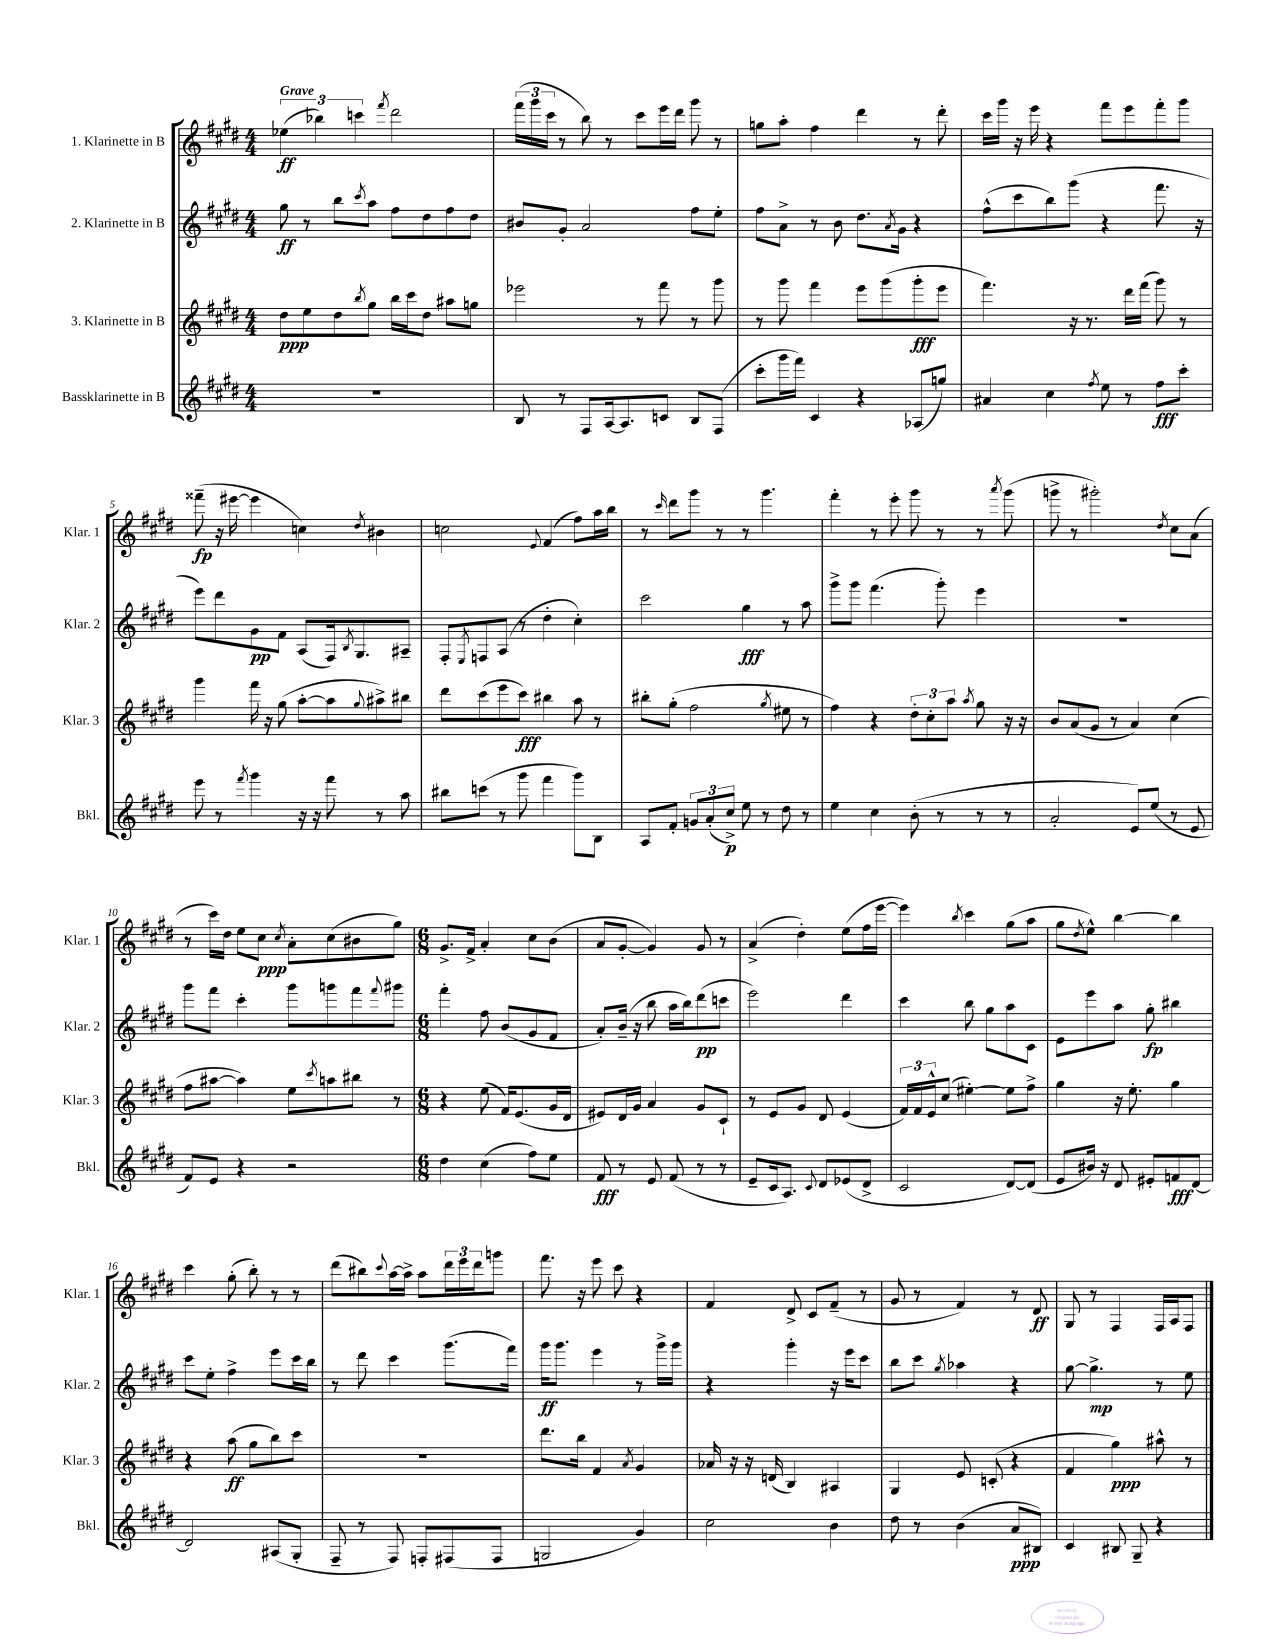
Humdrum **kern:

**kern	**dynam	**kern	**dynam	**kern	**dynam	**kern	**dynam
*part4	*part4	*part3	*part3	*part2	*part2	*part1	*part1
*staff4	*staff4	*staff3	*staff3	*staff2	*staff2	*staff1	*staff1
*I"Bassklarinette in B	*	*I"3. Klarinette in B	*	*I"2. Klarinette in B	*	*I"1. Klarinette in B	*
*I'Bkl.	*	*I'Klar. 3	*	*I'Klar. 2	*	*I'Klar. 1	*
*clefG2	*	*clefG2	*	*clefG2	*	*clefG2	*
*k[f#c#g#d#]	*	*k[f#c#g#d#]	*	*k[f#c#g#d#]	*	*k[f#c#g#d#]	*
*M4/4	*	*M4/4	*	*M4/4	*	*M4/4	*
=1	=1	=1	=1	=1	=1	=1	=1
!	!	!	!	!	!	!LO:TX:a:B:t=Grave	!
1r	.	8dd#\L	ppp	8gg#\	ff	(6ee-X\	ff
.	.	8ee\	.	8r	.	.	.
.	.	.	.	.	.	6bb-X\)	.
.	.	8dd#\	.	8bb\L	.	.	.
.	.	.	.	.	.	6cccn\	.
.	.	8qbb/	.	8qccc#/	.	.	.
.	.	8gg#\J	.	8aa\J	.	.	.
.	.	.	.	.	.	8qfff#/	.
.	.	16bb\LL	.	8ff#\L	.	2ddd#\	.
.	.	16ccc#\J	.	.	.	.	.
.	.	8dd#\J	.	8dd#\	.	.	.
.	.	8aa#X\L	.	8ff#\	.	.	.
.	.	8ggn\J	.	8dd#\J	.	.	.
=2	=2	=2	=2	=2	=2	=2	=2
8B/	.	2eee-X\	.	8b#X/L	.	(24fff#\LL	.
.	.	.	.	.	.	24ggg#\	.
.	.	.	.	.	.	24ccc#\JJ	.
8r	.	.	.	8g#'/J	.	8r	.
8F#/L	.	.	.	2a/	.	8bb\)	.
[16A/k	.	.	.	.	.	8r	.
8.A/]	.	.	.	.	.	.	.
.	.	8r	.	.	.	8ccc#\L	.
8cn/J	.	8fff#\	.	.	.	16eee\L	.
.	.	.	.	.	.	16ddd#\JJ	.
8B/L	.	8r	.	8ff#\L	.	8ggg#\	.
(8F#/J	.	8ggg#\	.	8ee'\J	.	8r	.
=3	=3	=3	=3	=3	=3	=3	=3
8ccc#'\L	.	8r	.	8ff#\L	.	8ggn\L	.
16ggg#\L	.	8ggg#\	.	8a^\J	.	8aa'\J	.
16fff#\JJ)	.	.	.	.	.	.	.
4c#/	.	4fff#\	.	8r	.	4ff#\	.
.	.	.	.	8b\	.	.	.
4r	.	8eee\L	.	8.dd#\L	.	4ddd#\	.
.	.	(8ggg#\	.	.	.	.	.
.	.	.	.	8qa/	.	.	.
.	.	.	.	16g#\Jk	.	.	.
(8A-X/L	.	8ggg#'\	fff	4r	.	8r	.
8ggn/J)	.	8eee\J	.	.	.	8ddd#'\	.
=4	=4	=4	=4	=4	=4	=4	=4
4a#X/	.	4.fff#\)	.	(8ff#^^\L	.	16ccc#\LL	.
.	.	.	.	.	.	16ggg#\JJ	.
.	.	.	.	8ccc#\	.	16r	.
.	.	.	.	.	.	16eee\	.
4cc#\	.	.	.	8bb\)	.	4r	.
.	.	16r	.	(8ggg#\J	.	.	.
.	.	8.r	.	.	.	.	.
8qff#/	.	.	.	.	.	.	.
8ee\	.	.	.	4r	.	8fff#\L	.
8r	.	16ddd#\LL	.	.	.	8eee\	.
.	.	(16fff#\JJ	.	.	.	.	.
8ff#\L	fff	8ggg#\)	.	8.fff#\	.	8fff#'\	.
8ccc#'\J	.	8r	.	.	.	8ggg#\J	.
.	.	.	.	16r	.	.	.
!!LO:LB:g=z
=5	=5	=5	=5	=5	=5	=5	=5
8eee\	.	4ggg#\	.	8eee\L)	.	(8fff##X~\	fp
8r	.	.	.	8ddd#\	.	16r	.
.	.	.	.	.	.	[16eee#X\	.
8qfff#/	.	.	.	.	.	.	.
4ggg#\	.	16fff#\	.	8g#\	pp	4eee#\]	.
.	.	16r	.	.	.	.	.
.	.	(8gg#\	.	8f#\J	.	.	.
16r	.	[8aa'\L	.	(8A/L	.	4ccn\)	.
16r	.	.	.	.	.	.	.
8fff#\	.	8aa\]	.	16F#/k)	.	.	.
.	.	.	.	8qB/	.	.	.
.	.	.	.	8.G#/	.	.	.
.	.	8qqgg#/	.	.	.	8qdd#/	.
8r	.	8aa#X^\)	.	.	.	4b#X\	.
8aa\	.	8bb#X\J	.	8A#X~/J	.	.	.
=6	=6	=6	=6	=6	=6	=6	=6
8bb#X\L	.	8ddd#\L	.	8F#'/L	.	2ccn\	.
.	.	.	.	8qE/	.	.	.
(8cccn\J	.	(8ccc#\	.	8Fn/	.	.	.
8r	.	8eee\	.	(8A/J	.	.	.
8ggg#\	.	8ccc#\J)	fff	8r	.	.	.
.	.	.	.	.	.	8qqe/	.
4fff#\	.	4bb#X\	.	4dd#'\	.	(4f#/	.
8ggg#\L)	.	8aa\	.	4cc#'\)	.	8ff#\L)	.
8B\J	.	8r	.	.	.	16aa\L	.
.	.	.	.	.	.	16bb\JJ	.
=7	=7	=7	=7	=7	=7	=7	=7
8A/L	.	8bb#X'\L	.	2ccc#\	.	8r	.
.	.	.	.	.	.	16qqccc#/	.
8f#'/J	.	(8gg#'\J	.	.	.	8ddd#\L	.
12gn/L	.	2ff#\	.	.	.	8ggg#\J	.
(12a'/	.	.	.	.	.	.	.
.	.	.	.	.	.	8r	.
12cc#^/J)	p	.	.	.	.	.	.
8ee\	.	.	.	4gg#\	fff	8r	.
8r	.	.	.	.	.	4.ggg#\	.
.	.	8qgg#/	.	.	.	.	.
8dd#\	.	8ee#X\	.	8r	.	.	.
8r	.	8r	.	8aa\	.	.	.
=8	=8	=8	=8	=8	=8	=8	=8
4ee\	.	4ff#\)	.	8ggg#^\L	.	4fff#'\	.
.	.	.	.	8ggg#\J	.	.	.
4cc#\	.	4r	.	(4.fff#\	.	8r	.
.	.	.	.	.	.	8eee'\	.
(8b'\	.	12dd#'\L	.	.	.	8ggg#\	.
.	.	12cc#'\	.	.	.	.	.
8r	.	.	.	8ggg#'\)	.	8r	.
.	.	12aa\J	.	.	.	.	.
.	.	8qaa/	.	.	.	.	.
8r	.	8gg#\	.	4eee\	.	8r	.
.	.	.	.	.	.	8qaaa/	.
8r	.	16r	.	.	.	(8ggg#\	.
.	.	16r	.	.	.	.	.
=9	=9	=9	=9	=9	=9	=9	=9
2a'/	.	8b/L	.	1r	.	8gggn^\	.
.	.	(8a/	.	.	.	8r	.
.	.	8g#/J	.	.	.	2ggg#X'\)	.
.	.	8r	.	.	.	.	.
8e/L)	.	4a/)	.	.	.	.	.
(8ee/J	.	.	.	.	.	.	.
.	.	.	.	.	.	8qdd#/	.
8r	.	(4cc#\	.	.	.	8cc#\L	.
8e/	.	.	.	.	.	(8a\J	.
!!LO:LB:g=z
=10	=10	=10	=10	=10	=10	=10	=10
8f#/L)	.	8ff#\L	.	8ggg#\L	.	8r	.
8e/J	.	[8aa#X\J	.	8fff#\J	.	16ccc#\LL)	.
.	.	.	.	.	.	16dd#\JJ	.
4r	.	4aa#\])	.	4ccc#'\	.	8ee\L	.
.	.	.	.	.	.	8cc#\J	ppp
.	.	.	.	.	.	8qcc#/	.
2r	.	8ee\L	.	8ggg#\L	.	8a'\L	.
.	.	8qccc#/	.	.	.	.	.
.	.	8aan\	.	8gggn\	.	(8cc#\	.
.	.	8bb#X\J	.	8fff#\	.	8b#X\	.
.	.	.	.	8qqfff#/	.	.	.
.	.	8r	.	8ggg#X\J	.	8gg#\J)	.
=11	=11	=11	=11	=11	=11	=11	=11
*M6/8	*	*M6/8	*	*M6/8	*	*M6/8	*
4dd#\	.	4r	.	4fff#'\	.	8.g#^/L	.
.	.	.	.	.	.	16f#^/Jk	.
(4cc#\	.	(8ee\	.	8ff#\	.	4a'/	.
.	.	16f#/KL)	.	(8b/L	.	.	.
.	.	(8.e/	.	.	.	.	.
8ff#\L)	.	.	.	8g#/	.	8cc#\L	.
8ee\J	.	16g#/L	.	8f#/J	.	(8b\J	.
.	.	16d#/JJ	.	.	.	.	.
=12	=12	=12	=12	=12	=12	=12	=12
8f#/	fff	8e#X/L)	.	8a'/L)	.	8a/L	.
8r	.	16d#/L	.	(16b~/Jk	.	[8g#'/J	.
.	.	16g#/JJ	.	16r	.	.	.
8e/	.	4a/	.	8bb\	.	4g#/])	.
(8f#/	.	.	.	16aa\LL	.	.	.
.	.	.	.	16bb\J)	.	.	.
8r	.	8g#/L	.	(8ddd#\	pp	8g#/	.
8r	.	8c#`/J	.	8cccn\J	.	8r	.
=13	=13	=13	=13	=13	=13	=13	=13
8e~/L	.	8r	.	2eee\)	.	(4a^/	.
16c#/k	.	8e/L	.	.	.	.	.
8.A/J)	.	.	.	.	.	.	.
.	.	8g#/J	.	.	.	4dd#'\)	.
8qqc#/	.	.	.	.	.	.	.
8d#/L	.	8d#/	.	.	.	.	.
(8e-X/	.	(4e/	.	4ddd#\	.	(8ee\L	.
8d#^/J	.	.	.	.	.	16ff#\L	.
.	.	.	.	.	.	[16eee\JJ	.
=14	=14	=14	=14	=14	=14	=14	=14
2c#/	.	24f#/LL)	.	4ccc#\	.	4eee\])	.
.	.	24f#/	.	.	.	.	.
.	.	24e^^/J	.	.	.	.	.
.	.	(8cc#/J	.	.	.	.	.
.	.	.	.	.	.	8qbb/	.
.	.	[4ee#X'\)	.	8bb\	.	4ccc#\	.
.	.	.	.	8gg#\L	.	.	.
[8d#/L)	.	8ee#\L]	.	8aa\	.	(8gg#\L	.
(8d#/J]	.	8ff#^\J	.	8c#\J	.	8aa\J	.
=15	=15	=15	=15	=15	=15	=15	=15
8e/L	.	4gg#\	.	8e\L	.	8gg#\L	.
.	.	.	.	.	.	8qdd#/	.
16b#X/Jk)	.	.	.	8eee\	.	8ee^^\J)	.
16r	.	.	.	.	.	.	.
8d#/	.	16r	.	8aa\J	.	[4bb\	.
.	.	8.ee'\	.	.	.	.	.
8e#X'/L	.	.	.	8gg#'\	fp	.	.
8fn/	fff	4gg#\	.	4bb#X\	.	4bb\]	.
[8d#/J	.	.	.	.	.	.	.
!!LO:LB:g=z
=16	=16	=16	=16	=16	=16	=16	=16
2d#/]	.	4r	.	8ccc#\L	.	4ccc#\	.
.	.	.	.	8ee'\J	.	.	.
.	.	(8aa\	ff	4ff#^\	.	(8gg#'\	.
.	.	8gg#\L	.	.	.	8bb'\)	.
(8A#X/L	.	8bb\)	.	8eee\L	.	8r	.
8G#'/J	.	8ccc#\J	.	16ccc#\L	.	8r	.
.	.	.	.	16bb\JJ	.	.	.
=17	=17	=17	=17	=17	=17	=17	=17
8F#~/	.	2.r	.	8r	.	(8ddd#\L	.
8r	.	.	.	8ddd#\	.	8bb#X\)	.
.	.	.	.	.	.	8qqccc#/	.
8F#/)	.	.	.	4ccc#\	.	[16aa\L	.
.	.	.	.	.	.	16aa^\JJ]	.
8Fn'/L	.	.	.	.	.	8aa\L	.
(8F#X/	.	.	.	(8.ggg#\L	.	24ddd#\L	.
.	.	.	.	.	.	24eee\	.
.	.	.	.	.	.	24ddd#\J	.
8F#/J	.	.	.	.	.	8gggn\J	.
.	.	.	.	16fff#\Jk)	.	.	.
=18	=18	=18	=18	=18	=18	=18	=18
2Gn/	.	8.ddd#\L	.	16ggg#\KL	ff	8.fff#\	.
.	.	.	.	8.ggg#\J	.	.	.
.	.	16bb\Jk	.	.	.	16r	.
.	.	4f#/	.	4eee\	.	8eee\	.
.	.	.	.	.	.	8ccc#\	.
.	.	8qa/	.	.	.	.	.
4g#/)	.	4g#/	.	8r	.	4r	.
.	.	.	.	16ggg#^\LL	.	.	.
.	.	.	.	16ggg#\JJ	.	.	.
=19	=19	=19	=19	=19	=19	=19	=19
2cc#\	.	16a-X/	.	4r	.	4f#/	.
.	.	16r	.	.	.	.	.
.	.	16r	.	.	.	.	.
.	.	(16dn/	.	.	.	.	.
.	.	4B/)	.	4ggg#'\	.	8d#^/	.
.	.	.	.	.	.	8c#/L	.
4b\	.	4A#X/	.	16r	.	(8f#~/J	.
.	.	.	.	16eee\KL	.	.	.
.	.	.	.	8ccc#\J	.	8r	.
=20	=20	=20	=20	=20	=20	=20	=20
8dd#\	.	4G#/	.	8bb\L	.	8g#/	.
8r	.	.	.	8ccc#\J	.	8r	.
.	.	.	.	8qgg#/	.	.	.
(4b\	.	8e/	.	4aa-X\	.	4f#/)	.
.	.	(8cn'/	.	.	.	.	.
8a/L	ppp	4r	.	4r	.	8r	.
8B#X/J)	.	.	.	.	.	8d#/	ff
=21	=21	=21	=21	=21	=21	=21	=21
4c#/	.	4f#/	.	[8gg#\	.	8G#/	.
.	.	.	.	4.gg#^\]	mp	8r	.
8B#X/	.	4gg#\)	ppp	.	.	4F#/	.
8G#~/	.	.	.	.	.	.	.
4r	.	8aa#X^^\	.	8r	.	16F#/LL	.
.	.	.	.	.	.	16A/J	.
.	.	8r	.	8ee\	.	8F#/J	.
==	==	==	==	==	==	==	==
*-	*-	*-	*-	*-	*-	*-	*-
